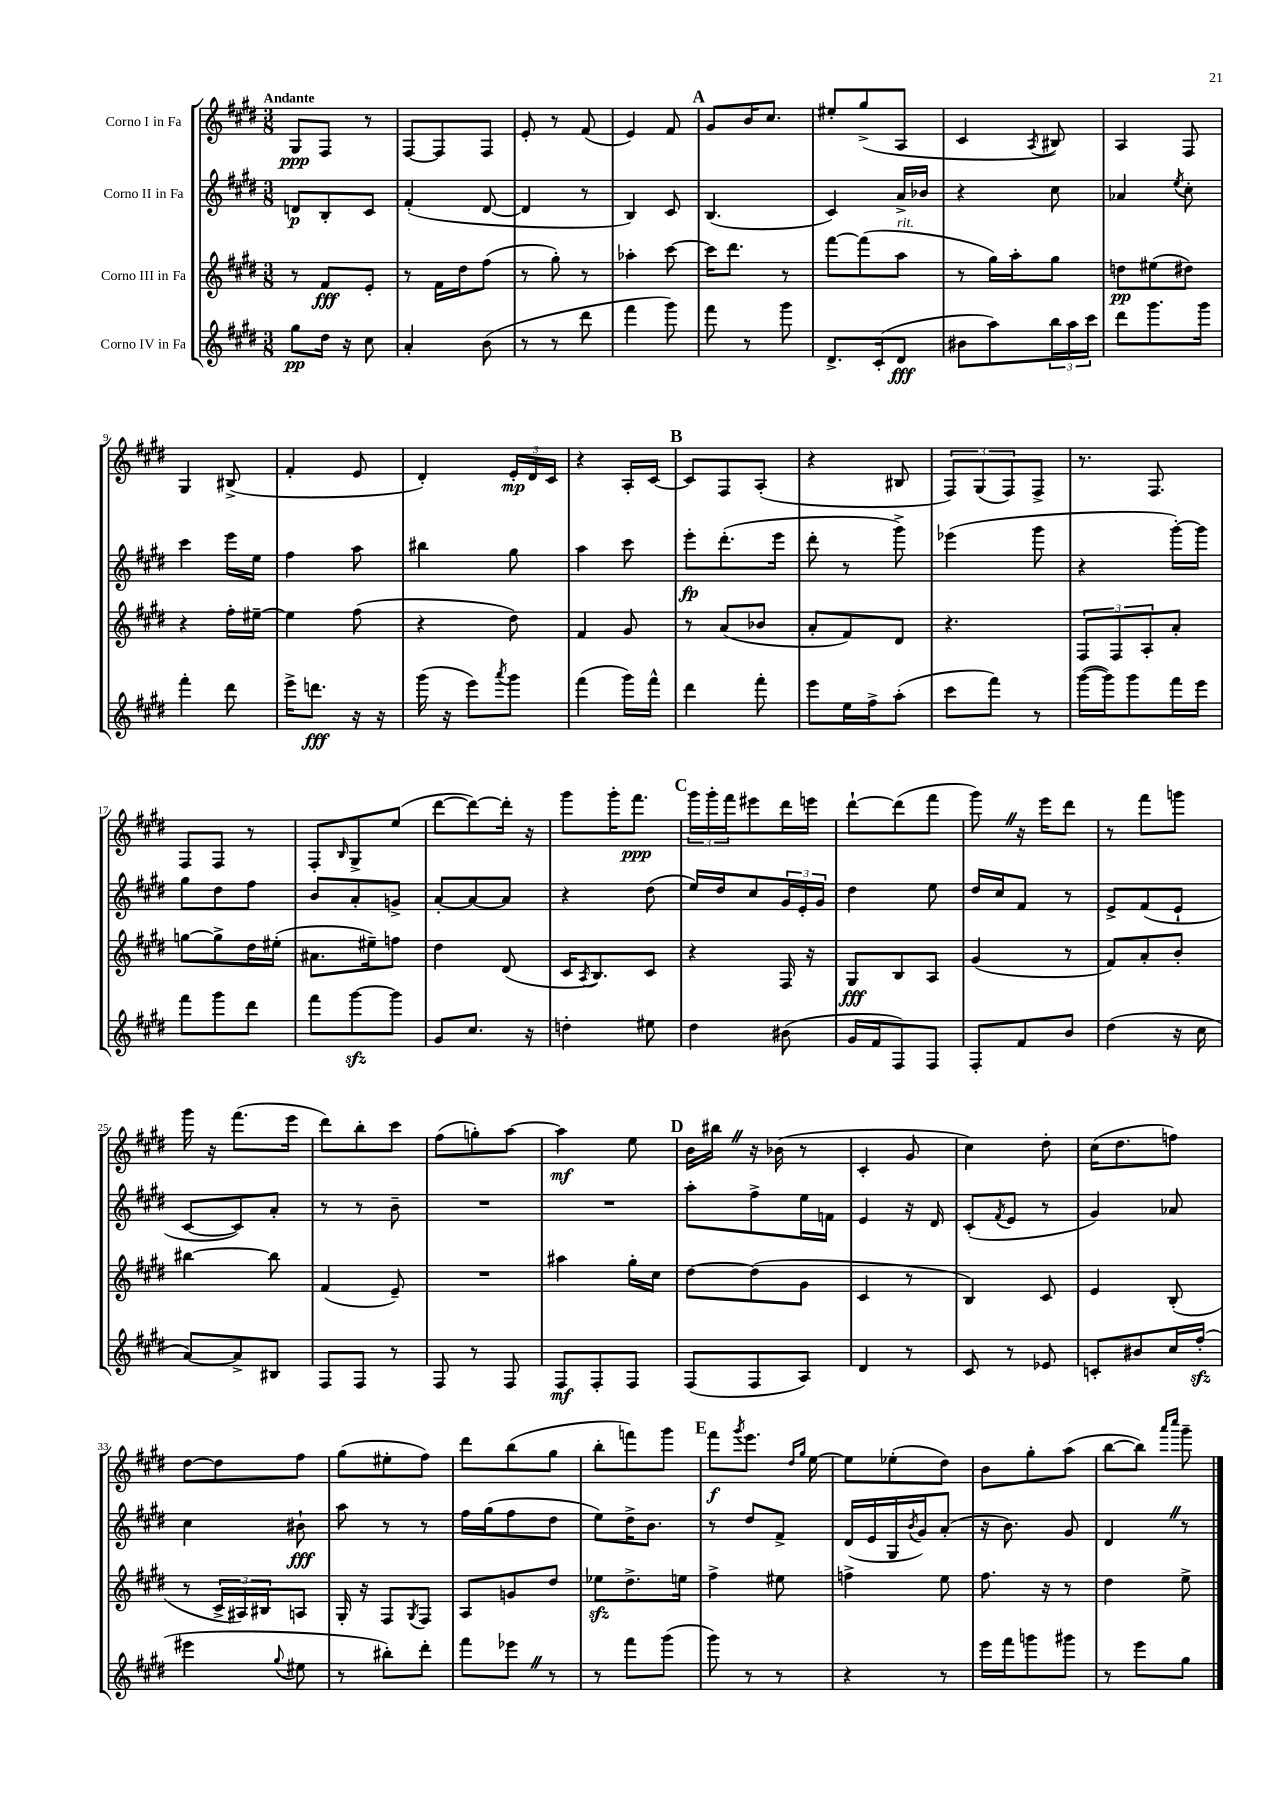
<<
\new StaffGroup <<
\new Staff = "s0" \with { instrumentName = "Corno I in Fa" } {
    \clef treble \key e \major \numericTimeSignature \time 3/8 \tempo "Andante"
    gis8\ppp fis8 r8 |
    fis8~ fis8 fis8 |
    e'8-. r8 fis'8( |
    e'4) fis'8 |
    \mark \markup { \bold "A" } gis'8 b'16 cis''8. |
    eis''8-. gis''8->( a8 |
    cis'4 \acciaccatura { a8 } bis8) |
    a4 fis8 |
    gis4 bis8->( |
    fis'4-. e'8 |
    dis'4-.) \tuplet 3/2 { e'16-.\mp dis'16 cis'16 } |
    r4 a16-. cis'16~ |
    \mark \markup { \bold "B" } cis'8 fis8 a8-.( |
    r4 bis8 |
    \tuplet 3/2 { fis8) gis8( fis8) } fis8-> |
    r8. fis8. |
    fis8 fis8 r8 |
    fis8-. \grace { b16 } gis8-> e''8( |
    dis'''8~ dis'''8~) dis'''16-. r16 |
    gis'''8 gis'''16-. fis'''8.\ppp |
    \mark \markup { \bold "C" } \tuplet 3/2 { gis'''16 gis'''16-. fis'''16 } eis'''8 dis'''16 e'''16 |
    dis'''8~-! dis'''8( fis'''8 |
    gis'''8) \once \override BreathingSign.text = \markup { \musicglyph "scripts.caesura.straight" } \breathe r16 e'''16 dis'''8 |
    r8 fis'''8 g'''8 |
    gis'''16 r16 fis'''8.( e'''16 |
    dis'''8) b''8-. cis'''8 |
    fis''8( g''8-.) a''8~ |
    a''4\mf e''8 |
    \mark \markup { \bold "D" } b'16 bis''16 \once \override BreathingSign.text = \markup { \musicglyph "scripts.caesura.straight" } \breathe r16 bes'16( r8 |
    cis'4-. gis'8 |
    cis''4) dis''8-. |
    cis''16( dis''8. f''8) |
    dis''8~ dis''8 fis''8 |
    gis''8( eis''8-. fis''8) |
    dis'''8 b''8( gis''8 |
    b''8-. f'''8) gis'''8 |
    \mark \markup { \bold "E" } fis'''8\f \acciaccatura { gis'''8 } e'''8. \grace { dis''16 gis''16 } e''16~ |
    e''8 ees''8-.( dis''8) |
    b'8 gis''8-. a''8( |
    b''8~ b''8) \grace { a'''16 cis''''16 } gis'''8-- \bar "|." |
}
\new Staff = "s1" \with { instrumentName = "Corno II in Fa" } {
    \clef treble \key e \major \numericTimeSignature \time 3/8
    d'8\p b8-. cis'8 |
    fis'4-.( dis'8~ |
    dis'4 r8 |
    b4) cis'8 |
    \mark \markup { \bold "A" } b4.( |
    cis'4) a'16-> bes'16 |
    r4 cis''8 |
    aes'4 \acciaccatura { e''8 } cis''8-. |
    cis'''4 e'''16 e''16 |
    fis''4 a''8 |
    bis''4 gis''8 |
    a''4 cis'''8 |
    \mark \markup { \bold "B" } e'''8-.\fp dis'''8.-.( e'''16 |
    dis'''8-. r8 gis'''8->) |
    ees'''4( gis'''8 |
    r4 gis'''16~-.) gis'''16 |
    gis''8 dis''8 fis''8 |
    b'8 a'8-. g'8-> |
    a'8~-. a'8~ a'8 |
    r4 dis''8( |
    \mark \markup { \bold "C" } e''16) dis''16 cis''8 \tuplet 3/2 { gis'16 e'16-. gis'16 } |
    dis''4 e''8 |
    dis''16 cis''16 fis'8 r8 |
    e'8-> fis'8( e'8-! |
    cis'8~ cis'8) a'8-. |
    r8 r8 b'8-- |
    R4. |
    R4. |
    \mark \markup { \bold "D" } a''8-. fis''8-> e''16 f'16 |
    e'4 r16 dis'16 |
    cis'8-.( \acciaccatura { fis'8 } e'8 r8 |
    gis'4) aes'8 |
    cis''4 bis'8-!\fff |
    a''8 r8 r8 |
    fis''16 gis''16( fis''8 dis''8 |
    e''8) dis''16-> b'8. |
    \mark \markup { \bold "E" } r8 dis''8 fis'8-> |
    dis'16( e'16 gis16 \acciaccatura { b'8 } gis'16) a'8-.( |
    r16 b'8.) gis'8 |
    dis'4 \once \override BreathingSign.text = \markup { \musicglyph "scripts.caesura.straight" } \breathe r8 \bar "|." |
}
\new Staff = "s2" \with { instrumentName = "Corno III in Fa" } {
    \clef treble \key e \major \numericTimeSignature \time 3/8
    r8 fis'8\fff e'8-. |
    r8 fis'16 dis''16 fis''8( |
    r8 gis''8-.) r8 |
    aes''4-. cis'''8~ |
    \mark \markup { \bold "A" } cis'''16 dis'''8. r8 |
    fis'''8~ fis'''8( a''8^\markup { \italic "rit." } |
    r8 gis''16) a''16-. gis''8 |
    d''8\pp eis''8( dis''8) |
    r4 fis''16-. eis''16~-- |
    eis''4 fis''8( |
    r4 dis''8) |
    fis'4 gis'8 |
    \mark \markup { \bold "B" } r8 a'8( bes'8 |
    a'8-. fis'8) dis'8 |
    r4. |
    \tuplet 3/2 { fis8 fis8 a8-. } a'8-. |
    g''8~ g''8-> dis''16 eis''16-.( |
    ais'8. eis''16--) f''8 |
    dis''4 dis'8( |
    cis'16 \acciaccatura { a8 } b8.) cis'8 |
    \mark \markup { \bold "C" } r4 fis16 r16 |
    gis8\fff b8 a8 |
    gis'4( r8 |
    fis'8) a'8-. b'8-. |
    bis''4~ bis''8 |
    fis'4( e'8--) |
    R4. |
    ais''4 gis''16-. cis''16 |
    \mark \markup { \bold "D" } dis''8~ dis''8( gis'8 |
    cis'4 r8 |
    b4) cis'8 |
    e'4 b8-.( |
    r8 \tuplet 3/2 { cis'16-> ais16) bis16 } a8 |
    gis16-. r16 fis8 \acciaccatura { gis8 } fis8 |
    a8 g'8 dis''8 |
    ees''8\sfz dis''8.-> e''16 |
    \mark \markup { \bold "E" } fis''4-> eis''8 |
    f''4-> e''8 |
    fis''8. r16 r8 |
    dis''4 e''8-> \bar "|." |
}
\new Staff = "s3" \with { instrumentName = "Corno IV in Fa" } {
    \clef treble \key e \major \numericTimeSignature \time 3/8
    gis''8\pp dis''16 r16 cis''8 |
    a'4-. b'8( |
    r8 r8 dis'''8 |
    fis'''4 gis'''8) |
    \mark \markup { \bold "A" } fis'''8 r8 gis'''8 |
    dis'8.-> cis'16-.( dis'8\fff |
    bis'8 a''8) \tuplet 3/2 { b''16 a''16 cis'''16 } |
    dis'''8 gis'''8. gis'''16 |
    fis'''4-. dis'''8 |
    e'''16-> d'''8.\fff r16 r16 |
    gis'''16( r16 e'''8) \acciaccatura { a'''8 } gis'''8 |
    fis'''4( gis'''16) fis'''16-^ |
    \mark \markup { \bold "B" } dis'''4 fis'''8-. |
    e'''8 e''16 fis''16-> a''8-.( |
    cis'''8 fis'''8) r8 |
    gis'''16~( gis'''16) gis'''8 fis'''16 e'''16 |
    fis'''8 gis'''8 dis'''8 |
    fis'''8 gis'''8~\sfz gis'''8 |
    gis'8 cis''8. r16 |
    d''4-. eis''8 |
    \mark \markup { \bold "C" } dis''4 bis'8( |
    gis'16 fis'16 fis8) fis8 |
    fis8-. fis'8 b'8 |
    dis''4( r16 cis''16 |
    a'8~) a'8-> bis8 |
    fis8 fis8 r8 |
    fis8 r8 fis8 |
    fis8\mf fis8-. fis8 |
    \mark \markup { \bold "D" } fis8( fis8 a8) |
    dis'4 r8 |
    cis'8 r8 ees'8 |
    c'8-. bis'8 cis''16 fis''16-.\sfz( |
    eis'''4 \appoggiatura { gis''8 } eis''8 |
    r8 bis''8-.) dis'''8-. |
    fis'''8 ees'''8 \once \override BreathingSign.text = \markup { \musicglyph "scripts.caesura.straight" } \breathe r8 |
    r8 fis'''8 gis'''8( |
    \mark \markup { \bold "E" } gis'''8) r8 r8 |
    r4 r8 |
    e'''16 fis'''16 g'''8 gis'''8 |
    r8 e'''8 gis''8 \bar "|." |
}
>>
>>
